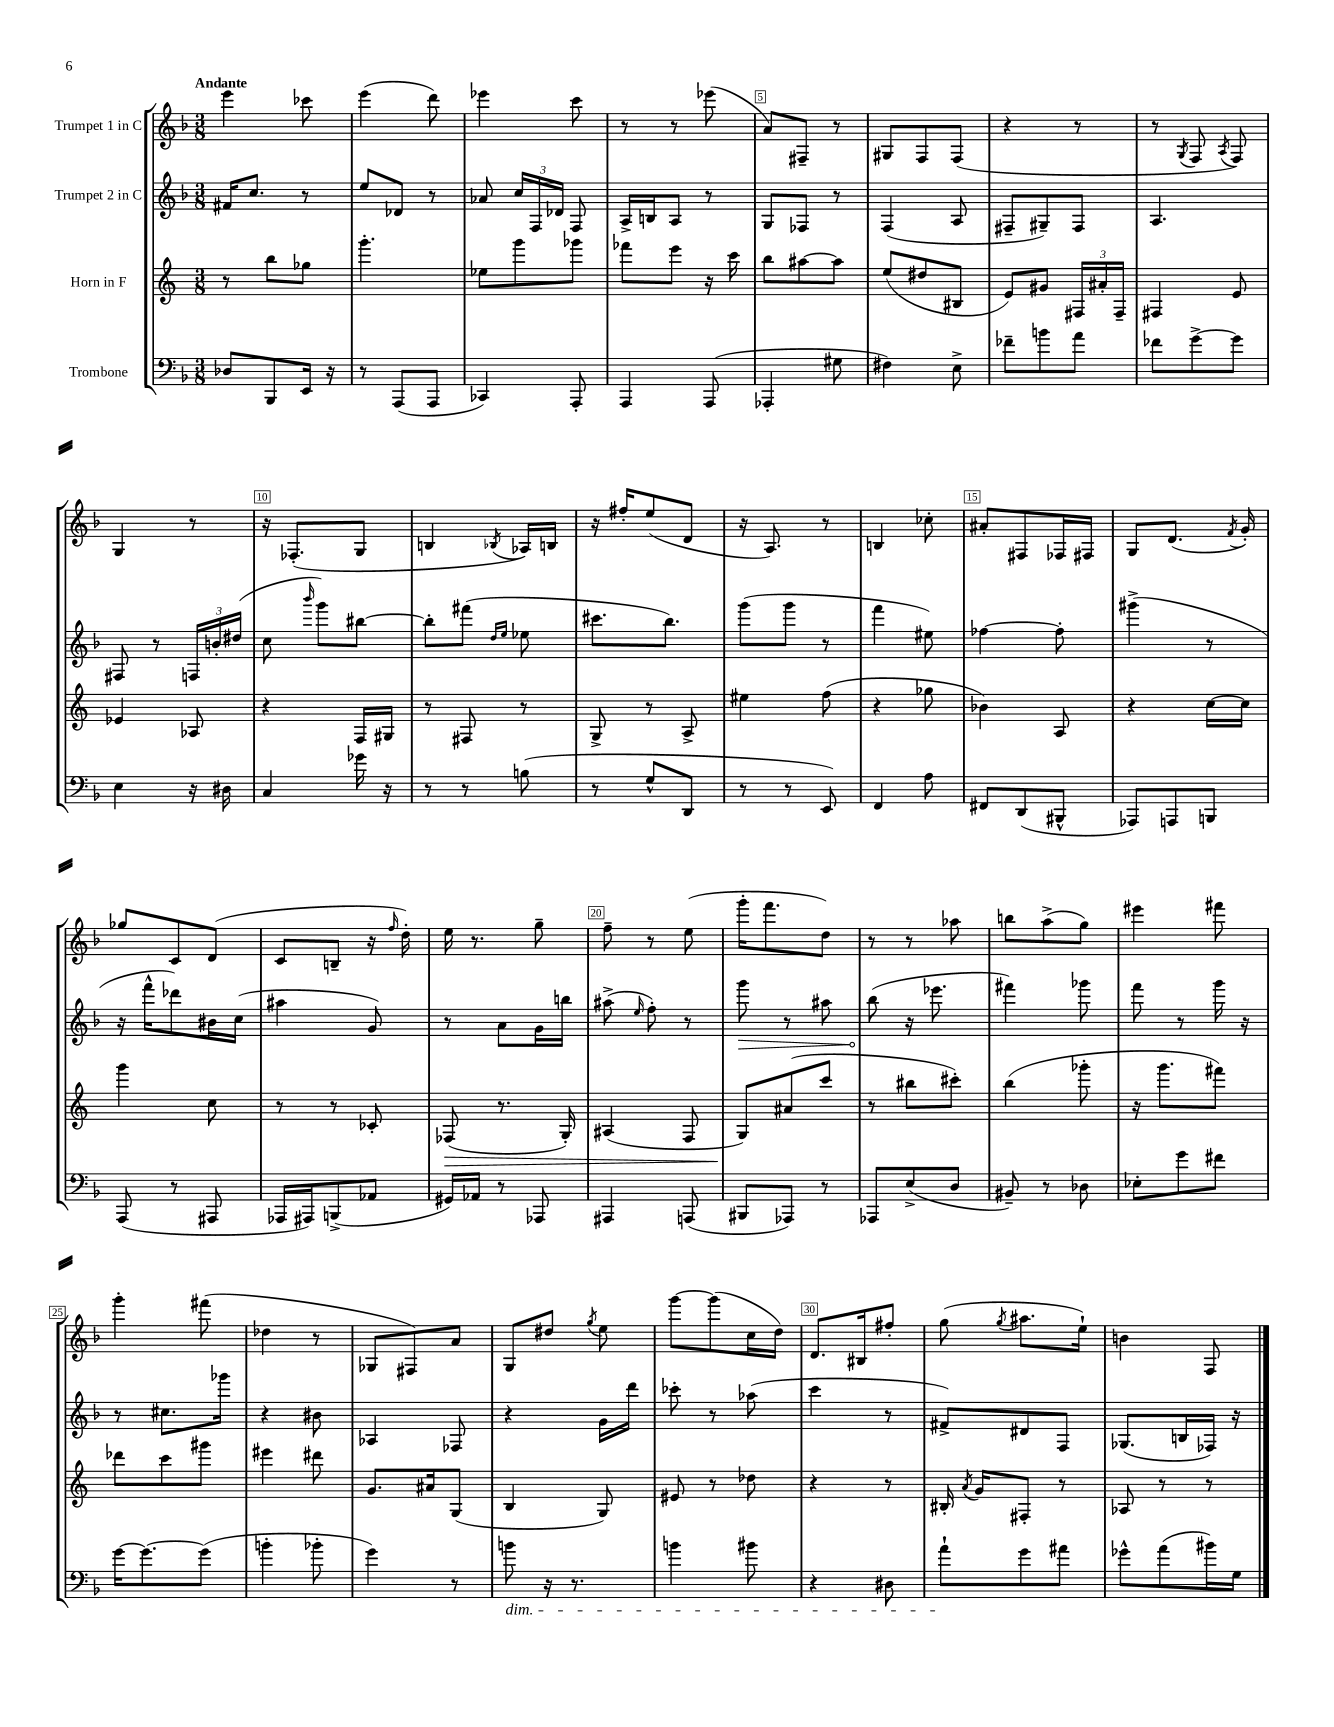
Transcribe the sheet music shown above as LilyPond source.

<<
\new StaffGroup <<
\new Staff = "s0" \with { instrumentName = "Trumpet 1 in C" } {
    \clef treble \key f \major \numericTimeSignature \time 3/8 \tempo "Andante"
    \autoBeamOff e'''4 ces'''8 |
    e'''4( d'''8) |
    ees'''4 c'''8 |
    r8 r8 ees'''8( |
    a'8[) fis8]-- r8 |
    gis8[ f8 f8]( |
    r4 r8 |
    r8 \acciaccatura { g8 } f8 \acciaccatura { a8 } f8) |
    g4 r8 |
    r16 fes8.[-.( g8] |
    b4 \acciaccatura { bes8 } aes16[) b16] |
    r16 fis''16[-. e''8( d'8] |
    r16 a8.) r8 |
    b4 ces''8-. |
    ais'8[-. fis8 fes16 fis16] |
    g8[ d'8.]( \acciaccatura { f'8 } g'16-.) |
    ges''8[ c'8 d'8]( |
    c'8[ b8]-- r16 \grace { f''16 } d''16-.) |
    e''16 r8. g''8-- |
    f''8-- r8 e''8( |
    g'''16[-. f'''8. d''8]) |
    r8 r8 aes''8 |
    b''8[ a''8->( g''8]) |
    eis'''4 fis'''8 |
    g'''4-. fis'''8( |
    des''4 r8 |
    ges8[ fis8) a'8] |
    g8[ dis''8] \acciaccatura { g''8 } e''8 |
    g'''8[~ g'''8( c''16 d''16]) |
    d'8.[ bis16 fis''8]-. |
    g''8( \acciaccatura { g''8 } ais''8.[ e''16]-!) |
    b'4 f8 \bar "|." |
}
\new Staff = "s1" \with { instrumentName = "Trumpet 2 in C" } {
    \clef treble \key f \major \numericTimeSignature \time 3/8
    \autoBeamOff fis'16[ c''8.] r8 |
    e''8[ des'8] r8 |
    aes'8 \tuplet 3/2 { c''16[ f16 des'16] } f8 |
    a16[-> b16 a8] r8 |
    g8[ fes8] r8 |
    f4( a8 |
    fis8[-- gis8--) fis8] |
    a4. |
    fis8 r8 \tuplet 3/2 { f16[ b'16-. dis''16]( } |
    c''8 \grace { bes'''16 } g'''8[) bis''8]~ |
    bis''8[-. fis'''8]( \grace { d''16[ e''16] } ees''8 |
    cis'''8.[ bes''8.]) |
    g'''8[( g'''8] r8 |
    f'''4 eis''8) |
    fes''4~ fes''8-. |
    gis'''4->( r8 |
    r16 f'''16[-^ des'''8) bis'16 c''16]( |
    ais''4 g'8) |
    r8 a'8[ g'16 b''16] |
    ais''8->( \grace { e''16 } f''8-.) r8 |
    \once \override Hairpin.circled-tip = ##t g'''8\> r8 ais''8 |
    bes''8\!( r16 ees'''8. |
    fis'''4) ges'''8 |
    f'''8 r8 g'''16 r16 |
    r8 cis''8.[ ges'''16] |
    r4 bis'8 |
    aes4 fes8 |
    r4 g'16[ d'''16] |
    ces'''8-. r8 aes''8( |
    c'''4 r8 |
    fis'8[->) dis'8 f8] |
    ges8.[( b16 fes16]) r16 \bar "|." |
}
\new Staff = "s2" \with { instrumentName = "Horn in F" } {
    \clef treble \key c \major \numericTimeSignature \time 3/8
    \autoBeamOff r8 b''8[ ges''8] |
    g'''4.-. |
    ees''8[ g'''8 ges'''8] |
    fes'''8[ e'''8] r16 c'''16 |
    b''8[ ais''8~ ais''8] |
    e''8[( dis''8 bis8] |
    e'8[) gis'8] \tuplet 3/2 { fis16[ ais'16-. fis16]-- } |
    fis4 e'8 |
    ees'4 aes8 |
    r4 f16[ gis16] |
    r8 fis8 r8 |
    g8-> r8 a8-> |
    eis''4 f''8( |
    r4 ges''8 |
    bes'4) a8 |
    r4 c''16[~ c''16] |
    g'''4 c''8 |
    r8 r8 ces'8-. |
    fes8\>( r8. g16-.) |
    ais4( f8 |
    g8[\!) ais'8( c'''8] |
    r8 bis''8[ cis'''8]-.) |
    b''4( ges'''8-. |
    r16 g'''8.[ fis'''8]) |
    des'''8[ c'''8 gis'''8] |
    eis'''4 dis'''8 |
    g'8.[ ais'16 g8]( |
    b4 g8) |
    eis'8 r8 des''8 |
    r4 r8 |
    bis16-. \acciaccatura { a'8 } g'16[ fis8]-. r8 |
    aes8 r8 r8 \bar "|." |
}
\new Staff = "s3" \with { instrumentName = "Trombone" } {
    \clef bass \key f \major \numericTimeSignature \time 3/8
    \autoBeamOff des8[ bes,,8 e,16] r16 |
    r8 a,,8[( a,,8] |
    ces,4) a,,8-. |
    a,,4 a,,8( |
    aes,,4-. gis8 |
    fis4) e8-> |
    fes'8[-- b'8 a'8] |
    fes'8[ g'8~-> g'8] |
    e4 r16 dis16 |
    c4 ges'16 r16 |
    r8 r8 b8( |
    r8 g8[-^ d,8] |
    r8 r8 e,8) |
    f,4 a8 |
    fis,8[ d,8( bis,,8]-^ |
    aes,,8[) a,,8 b,,8] |
    a,,8( r8 ais,,8 |
    aes,,16[ ais,,16) b,,8->( aes,8] |
    gis,16[) aes,16] r8 aes,,8 |
    ais,,4 a,,8( |
    bis,,8[ aes,,8]) r8 |
    aes,,8[ e8->( d8] |
    bis,8--) r8 des8 |
    ees8[-. g'8 fis'8] |
    g'16[~ g'8.~ g'8]( |
    b'4-. bes'8-. |
    g'4) r8 |
    b'8\dim r16 r8. |
    b'4 bis'8 |
    r4 dis8 |
    a'8[-!\! g'8 ais'8] |
    ges'8[-^ a'8( bis'16) g16] \bar "|." |
}
>>
>>
\layout { \context { \Score \override BarNumber.break-visibility = ##(#f #t #t) barNumberVisibility = #(every-nth-bar-number-visible 5) \override BarNumber.stencil = #(make-stencil-boxer 0.1 0.3 ly:text-interface::print) } }
